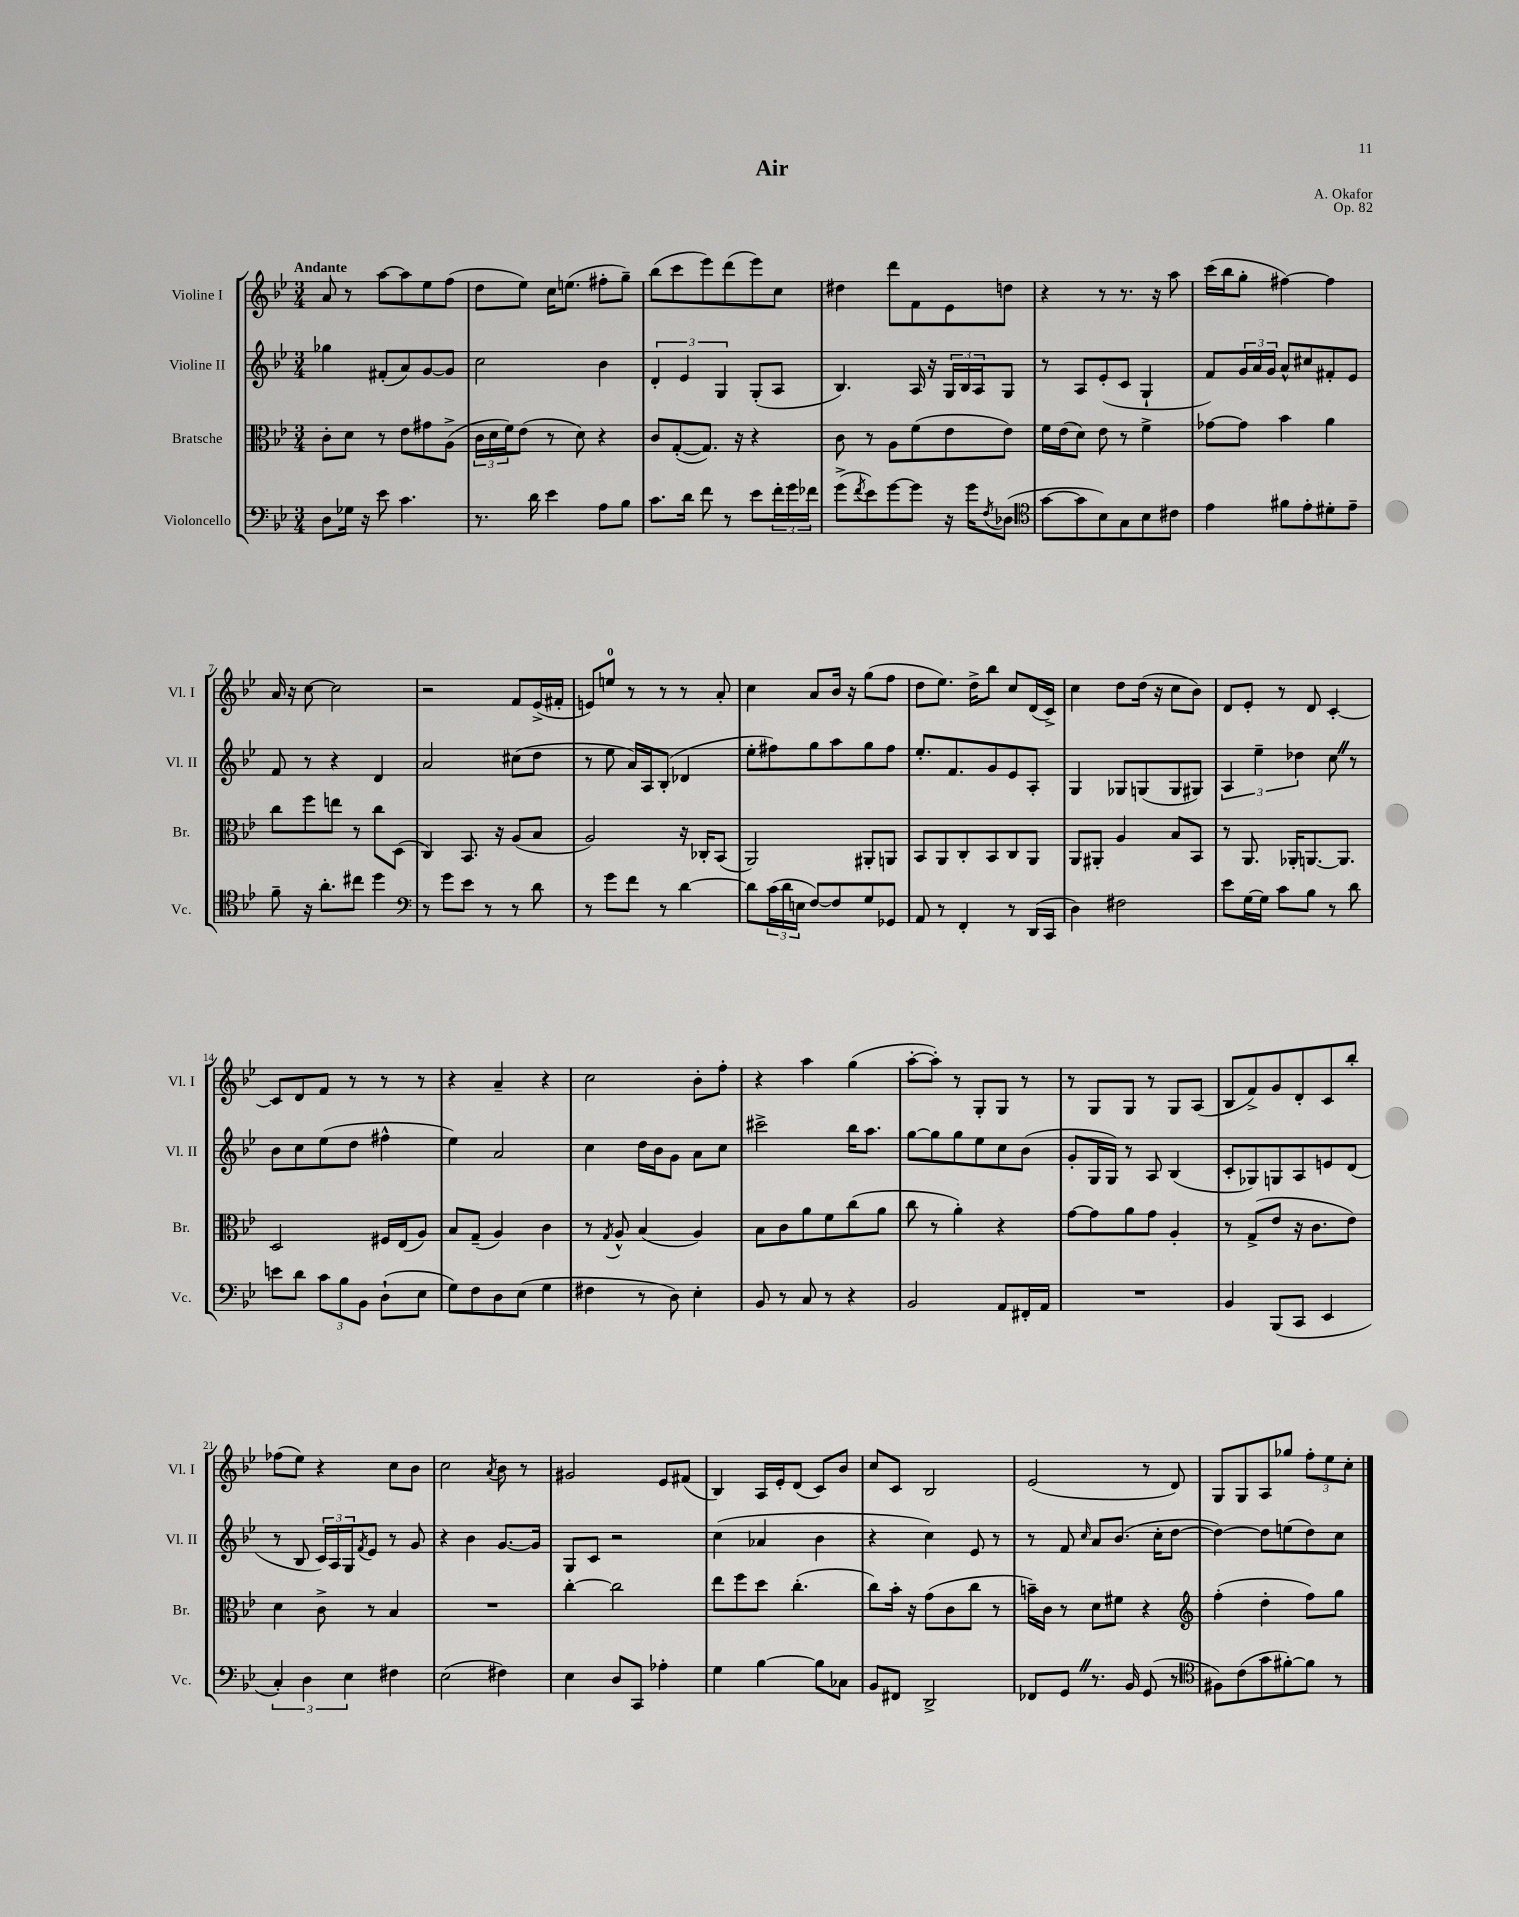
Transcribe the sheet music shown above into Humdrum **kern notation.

**kern	**kern	**kern	**kern
*part4	*part3	*part2	*part1
*staff4	*staff3	*staff2	*staff1
*I"Violoncello	*I"Bratsche	*I"Violine II	*I"Violine I
*I'Vc.	*I'Br.	*I'Vl. II	*I'Vl. I
*clefF4	*clefC3	*clefG2	*clefG2
*k[b-e-]	*k[b-e-]	*k[b-e-]	*k[b-e-]
*M3/4	*M3/4	*M3/4	*M3/4
=1	=1	=1	=1
!	!	!	!LO:TX:a:B:t=Andante
8D\L	8c'\L	4gg-X\	8a/
16G-X\Jk	8d\J	.	8r
16r	.	.	.
8e-\	8r	(8f#X'/L	[8aa\L
4.c\	8e-\L	8a/)	8aa\]
.	8g#X\	[8g/	8ee-\
.	(8A^\J	8g/J]	(8ff\J
=2	=2	=2	=2
8.r	24c\LL	2cc\	8dd\L
.	24d\	.	.
.	24f\J)	.	.
.	(8e-\J	.	8ee-\J)
16d\	.	.	.
4e-\	8r	.	16cc\KL
.	.	.	(8.een\J
.	8d\)	.	.
8A\L	4r	4b-\	8ff#X'\L
8B-\J	.	.	8gg~\J)
=3	=3	=3	=3
8.c\L	8c/L	6d'/	(8bb-\L
.	([8G'/	.	8ccc\
.	.	6e-/	.
16d\Jk	.	.	.
8f\	8.G/J])	.	8eee-\)
.	.	6G/	.
8r	.	.	(8ddd\
.	16r	.	.
8e-\L	4r	(8G'/L	8eee-\)
24f'\L	.	8A/J	8cc\J
24g\	.	.	.
24f-X\JJ	.	.	.
=4	=4	=4	=4
(8g^\L	8c\	4.B-/)	4dd#X\
8qf/	.	.	.
8e-\)	8r	.	.
[8g\	8A\L	.	8ddd\L
8g\J]	(8f\	16A/	8f\
.	.	16r	.
16r	8e-\	24G/LL	8e-\
.	.	24B-/	.
16g\KL	.	.	.
.	.	24A/J	.
8qF/	.	.	.
(8D-X\J	8e-\J)	8G/J	8ddn\J
=5	=5	=5	=5
*clefC4	*	*	*
[8g\L	16f\LL	8r	4r
.	(16e-\J	.	.
8g\]	8d\J)	8A/L	.
8B-\)	8e-\	(8e-'/	8r
8G\	8r	8c/J	8.r
8B-\	4f^\	4G`/	.
.	.	.	16r
8c#X\J	.	.	8aa\
=6	=6	=6	=6
4e-\	[8g-X\L	8f/L)	(16ccc\LL
.	.	.	16bb-\J
.	8g-\J]	24g/L	8gg'\J
.	.	24a/	.
.	.	24g/JJ	.
8f#X\L	4b-\	8a^^/L	[4ff#X\)
8e-'\	.	8cc#X/	.
8d#X'\	4a\	8f#X'/	4ff#\]
8e-~\J	.	8e-/J	.
!!LO:LB:g=z
=7	=7	=7	=7
8f~\	8cc\L	8f/	16a/
.	.	.	16r
16r	8ff\	8r	[8cc\
8.a'\L	.	.	.
.	8een\J	4r	2cc\]
8cc#X\J	8r	.	.
4dd\	8cc\L	4d/	.
.	(8D\J	.	.
=8	=8	=8	=8
*clefF4	*	*	*
8r	4C/)	2a/	2r
8g\L	.	.	.
8e-\J	8.BB-/	.	.
8r	.	.	.
.	16r	.	.
8r	(8A/L	(8cc#X\L	8f/L
8d\	8B-/J	8dd\J	(16e-^/L
.	.	.	16f#X'/JJ
=9	=9	=9	=9
8r	2A/)	8r	8en/L)
8g\L	.	8ee-\	8een/J
8f\J	.	16a/LL)	8r
.	.	16A/J	.
8r	.	(8B-'/J	8r
[4d\	16r	4d-X/	8r
.	16C-X'/KL	.	.
.	(8BB-/J	.	8a'/
=10	=10	=10	=10
8d\L]	2AA/)	8ee-'\L	4cc\
(24c\L	.	8ff#X\)	.
24d\	.	.	.
24En\JJ	.	.	.
[8F/L)	.	8gg\	8a/L
8F/]	.	8aa\	16b-/Jk
.	.	.	16r
8G/	8AA#X'/L	8gg\	(8gg\L
8GG-X/J	8AAn/J	8ff#\J	8ff\J
=11	=11	=11	=11
8AA/	8BB-/L	8.ee-'/L	8dd\L
8r	8AA/	.	8.ee-\J)
.	.	8.f/	.
4FF'/	8C'/	.	.
.	.	.	16dd^\KL
.	8BB-/	8g/	8bb-\J
8r	8C/	8e-/	8cc/L
(16DD/LL	8AA/J	8A'/J	(16d/L
16CC/JJ	.	.	16c^/JJ)
=12	=12	=12	=12
4D\)	8AA/L	4G/	4cc\
.	8AA#X'/J	.	.
2F#X\	4A/	8G-X/L	8dd\L
.	.	(8Gn/	(16dd\Jk
.	.	.	16r
.	8B-/L	8G/	8cc\L
.	8BB-/J	8G#X/J)	8b-\J)
=13	=13	=13	=13
8e-\L	8r	6A/	8d/L
[16G\L	8.AA/	.	8e-'/J
.	.	6ee-~\	.
16G\JJ]	.	.	.
8c\L	.	.	8r
.	16AA-X'/KL	.	.
.	.	6dd-X\	.
8B-\J	[8.AAn/	.	8d/
8r	.	8ccZ\	[4c'/
.	8.AA/J]	.	.
8d\	.	8r	.
!!LO:LB:g=z
=14	=14	=14	=14
8en\L	2D/	8b-\L	8c/L]
8d\J	.	8cc\	8d/
12c\L	.	(8ee-\	8f/J
12B-\	.	.	.
.	.	8dd\J	8r
12BB-\J	.	.	.
(8D`\L	16F#X/LL	4ff#X^^\	8r
.	(16E-/J	.	.
8E-\J	8A/J)	.	8r
=15	=15	=15	=15
8G\L)	8B-/L	4ee-\)	4r
8F\	(8G~/J	.	.
8D\	4A/)	2a/	4a~/
(8E-\J	.	.	.
4G\	4c\	.	4r
=16	=16	=16	=16
4F#X\	8r	4cc\	2cc\
.	8qG/	.	.
.	8A^^/	.	.
8r	(4B-/	16dd\LL	.
.	.	16b-\J	.
8D\)	.	8g\J	.
4E-'\	4A/)	8a\L	8b-'\L
.	.	8cc\J	8ff'\J
=17	=17	=17	=17
8BB-/	8B-\L	2ccc#X^\	4r
8r	8c\	.	.
8C/	8a\	.	4aa\
8r	8f\	.	.
4r	(8cc\	16bb-\KL	(4gg\
.	.	8.aa\J	.
.	8a\J	.	.
=18	=18	=18	=18
2BB-/	8cc\	[8gg\L	[8aa'\L
.	8r	8gg\]	8aa'\J])
.	4a'\)	8gg\	8r
.	.	8ee-\	8G'/L
8AA/L	4r	8cc\	8G/J
16FF#X'/L	.	(8b-\J	8r
16AA/JJ	.	.	.
=19	=19	=19	=19
2.r	[8g\L	8g'/L	8r
.	8g\]	16G/L	8G/L
.	.	16G/JJ)	.
.	8a\	8r	8G/J
.	8g\J	8A/	8r
.	4A'/	(4B-/	8G/L
.	.	.	(8A/J
=20	=20	=20	=20
4BB-/	8r	8c'/L	8B-/L
.	(8G^/L	8G-X/)	8f^/)
(8BBB-/L	8e-/J	8Gn/	8g/
8CC/J	16r	8A/	8d'/
.	8.c\L	.	.
4EE-/	.	8en/	8c/
.	8e-\J)	(8d/J	8bb-'/J
!!LO:LB:g=z
=21	=21	=21	=21
6C'/)	4d\	8r	(8ff-X\L
.	.	8B-/	8ee-\J)
6D\	.	.	.
.	8c^\	24c/LL)	4r
.	.	24A/	.
6E-\	.	24G/J	.
.	.	8qf/	.
.	8r	8e-/J	.
4F#X\	4B-/	8r	8cc\L
.	.	8g/	8b-\J
=22	=22	=22	=22
(2E-\	2.r	4r	2cc\
.	.	4b-\	.
.	.	.	8qa/
4F#X\)	.	[8.g/L	8b-\
.	.	.	8r
.	.	16g/Jk]	.
=23	=23	=23	=23
4E-\	[4cc'\	8G/L	2g#X/
.	.	8c/J	.
8D/L	2cc\]	2r	.
8CC/J	.	.	.
4A-X'\	.	.	8e-/L
.	.	.	(8f#X/J
=24	=24	=24	=24
4G\	8ee-\L	(4cc\	4B-/)
.	8ff\	.	.
[4B-\	8dd\J	4a-X/	16A/LL
.	.	.	16e-'/J
.	(4.cc'\	.	(8d/J
8B-\L]	.	4b-\	8c/L)
8C-X\J	.	.	8b-/J
=25	=25	=25	=25
8BB-/L	8cc\L)	4r	8cc/L
8FF#X/J	16b-'\Jk	.	8c/J
.	16r	.	.
2DD^/	(8g\L	4cc\)	2B-/
.	8c\	.	.
.	8cc\J	8e-/	.
.	8r	8r	.
=26	=26	=26	=26
8FF-X/L	16bn~\LL)	8r	(2e-/
.	16c\JJ	.	.
8GGZ/J	8r	8f/	.
.	.	16qqcc/	.
8.r	8d\L	8a/L	.
.	8f#X\J	(8.b-/J	.
16BB-/	.	.	.
(8GG/	4r	.	8r
.	.	16cc'\KL	.
8r	.	[8dd\J	8d/)
=27	=27	=27	=27
*clefC4	*clefG2	*	*
8F#X\L)	(4ff'\	4dd\_)	8G/L
(8c\	.	.	8G/
8g\	4dd'\	8dd\L]	8A/
[8f#X'\)	.	(8een\	8gg-X/J
8f#\J]	8ff\L)	8dd\)	12ff'\L
.	.	.	12ee-\
8r	8gg\J	8cc\J	.
.	.	.	12cc'\J
==	==	==	==
*-	*-	*-	*-
